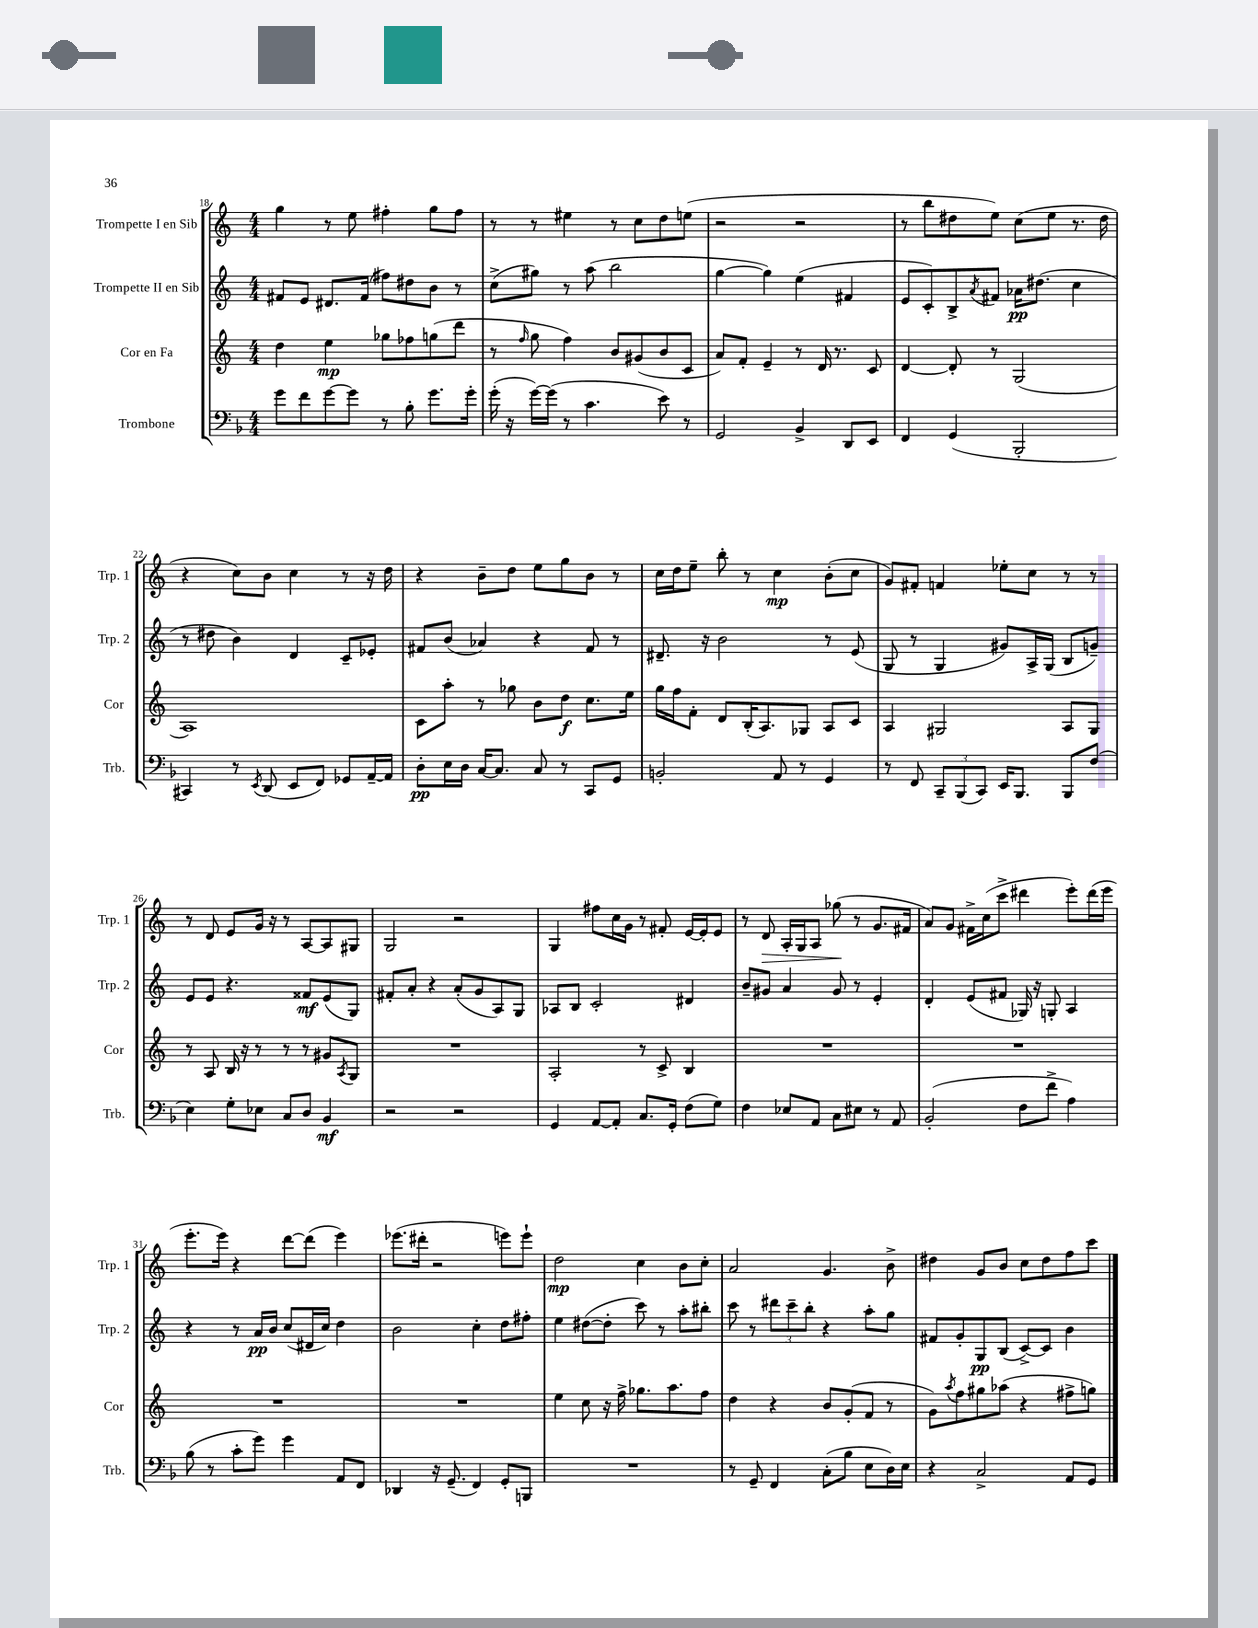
<<
\new StaffGroup <<
\new Staff = "s0" \with { instrumentName = "Trompette I en Sib" shortInstrumentName = "Trp. 1" } {
    \clef treble \key c \major \numericTimeSignature \time 4/4
    g''4 r8 e''8 fis''4-. g''8 fis''8 |
    r8 r8 eis''4 r8 c''8 d''8 e''8( |
    r2 r2 |
    r8 b''8 dis''8 e''8) c''8( e''8 r8. dis''16 |
    r4 c''8) b'8 c''4 r8 r16 d''16 |
    r4 b'8-- d''8 e''8 g''8 b'8 r8 |
    c''16 d''16 e''8-- b''8-. r8 c''4\mp b'8-.( c''8 |
    g'8) fis'8-. f'4 ees''8-. c''8 r8 r8 |
    r8 d'8 e'8 g'16 r16 r8 a8~ a8 gis8 |
    g2 r2 |
    g4 fis''8 c''16 g'16 r8 fis'8-. e'16~ e'16-. e'8 |
    r8 d'8\> a16-. g16 a8 ges''8\!( r8 g'8. fis'16 |
    a'8) g'8 fis'16-> c''16( c'''8-> dis'''4 e'''8-.) dis'''16( e'''16 |
    e'''8.-. e'''16) r4 d'''8~ d'''8( e'''4) |
    ees'''8.( dis'''16-. r2 e'''8) e'''8-! |
    d''2\mp c''4 b'8 c''8-. |
    a'2 g'4. b'8-> |
    dis''4 g'8 b'8 c''8 dis''8 f''8 c'''8 \bar "|." |
}
\new Staff = "s1" \with { instrumentName = "Trompette II en Sib" shortInstrumentName = "Trp. 2" } {
    \clef treble \key c \major \numericTimeSignature \time 4/4
    fis'8 e'8 dis'8. fis'16( fis''8) dis''8 b'8 r8 |
    c''8->( gis''8) r8 a''8( b''2 |
    g''4~ g''4) e''4( fis'4 |
    e'8 c'8-.) b8-> \acciaccatura { a'8 } fis'8 aes'16\pp dis''8.( c''4 |
    r8 dis''8 b'4) d'4 c'8-- ees'8-. |
    fis'8 b'8( aes'4) r4 fis'8 r8 |
    dis'8.-- r16 b'2 r8 e'8( |
    g8 r8 g4 gis'8) a16-> g16( b8 g'8--) |
    e'8 e'8 r4. fisis'8\mf e'8( g8) |
    fis'8-. a'8-. r4 a'8-.( g'8 a8) g8 |
    aes8 b8 c'2-. dis'4 |
    b'8-- gis'8 a'4 gis'8 r8 e'4-. |
    d'4-. e'8( fis'8 ges16) r16 g8-. a4 |
    r4 r8 a'16\pp b'16 c''8( dis'16 c''16) d''4 |
    b'2 c''4-. d''8 fis''8-. |
    e''4 dis''8~( dis''8-. c'''8) r8 a''8-. bis''8-. |
    c'''8 r8 \tuplet 3/2 { dis'''8 c'''8-- b''8-. } r4 a''8-. g''8 |
    fis'8 g'8-. g8\pp b8( c'8~->) c'8 b'4 \bar "|." |
}
\new Staff = "s2" \with { instrumentName = "Cor en Fa" shortInstrumentName = "Cor" } {
    \clef treble \key c \major \numericTimeSignature \time 4/4
    d''4 e''4\mp ges''8 fes''8 g''8( d'''8 |
    r8 \grace { f''16 } g''8 f''4) b'8 gis'8( b'8 c'8 |
    a'8) f'8-. e'4-- r8 d'16 r8. c'8 |
    d'4~ d'8-. r8 g2( |
    a1) |
    c'8 a''8-. r8 ges''8 b'8 d''8\f c''8. e''16 |
    g''16 f''16 f'8-. d'8 b16-.( a8.) ges8 a8 c'8 |
    a4 gis2 a8 gis8 |
    r8 a8 b16 r16 r8 r8 r8 gis'8 \acciaccatura { a8 } g8 |
    R1 |
    a2-. r8 c'8-> b4 |
    R1 |
    R1 |
    R1 |
    R1 |
    e''4 c''8 r16 f''16-> ges''8. a''8. f''8 |
    d''4 r4 b'8 g'8-.( f'8 r8 |
    g'8) \acciaccatura { a''8 } f''8 gis''8 aes''8( r4 fis''8-> g''8) \bar "|." |
}
\new Staff = "s3" \with { instrumentName = "Trombone" shortInstrumentName = "Trb." } {
    \clef bass \key f \major \numericTimeSignature \time 4/4
    g'8 f'8 g'8~ g'8 r8 bes8-. g'8. g'16-. |
    g'16-.( r16 g'16~) g'16( r8 c'4. e'8) r8 |
    g,2 bes,4-> d,8 e,8 |
    f,4 g,4( bes,,2-. |
    cis,4) r8 \acciaccatura { e,8 } d,8( e,8 f,8) ges,8 a,16~-- a,16 |
    d8-.\pp e16 d16 c16~ c8. c8 r8 c,8 g,8 |
    b,2-. a,8 r8 g,4 |
    r8 f,8 \tuplet 3/2 { c,8-- bes,,8( c,8) } e,16 bes,,8. bes,,8 f8( |
    e4) g8-. ees8 c8 d8 bes,4\mf |
    r2 r2 |
    g,4 a,8~ a,8-. c8. g,16-. f8( g8) |
    f4 ees8 a,8 c8 eis8 r8 a,8 |
    bes,2-.( f8 f'8-> a4) |
    bes8( r8 c'8-. g'8) g'4 a,8 f,8 |
    des,4 r16 g,8.--( f,4) g,8-. b,,8 |
    R1 |
    r8 g,8-- f,4 c8-.( bes8 e8 d16) e16 |
    r4 c2-> a,8 g,8 \bar "|." |
}
>>
>>
\layout { \context { \Score currentBarNumber = #18 } }
